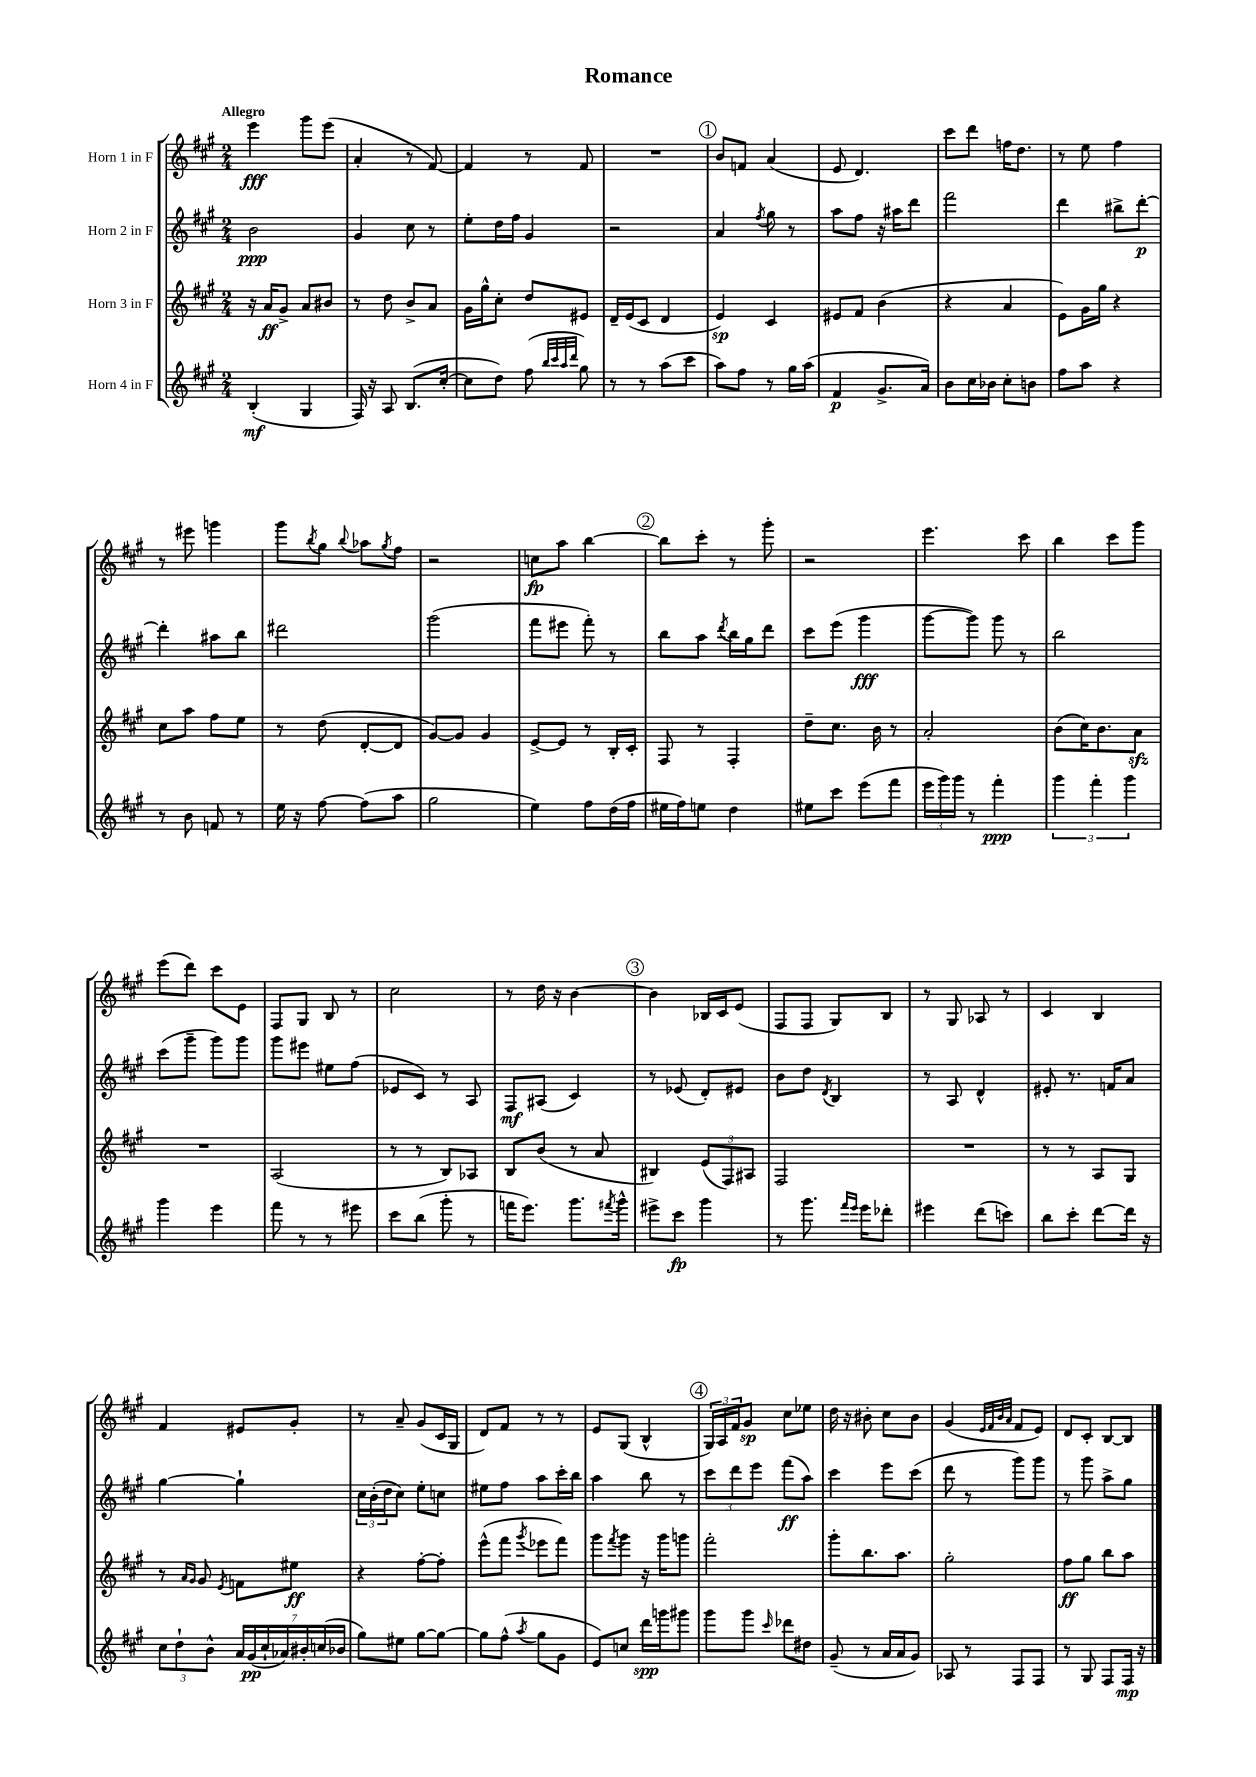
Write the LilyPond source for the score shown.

\header { title = "Romance" }
<<
\new StaffGroup <<
\new Staff = "s0" \with { instrumentName = "Horn 1 in F" } {
    \clef treble \key a \major \numericTimeSignature \time 2/4 \tempo "Allegro"
    e'''4\fff gis'''8 e'''8( |
    a'4-. r8 fis'8~) |
    fis'4 r8 fis'8 |
    R2 |
    \mark \markup { \circle "1" } b'8 f'8 a'4( |
    e'8 d'4.) |
    cis'''8 d'''8 f''16 d''8. |
    r8 e''8 fis''4 |
    r8 eis'''8 g'''4 |
    gis'''8 \acciaccatura { b''8 } gis''8 \appoggiatura { b''8 } aes''8 \acciaccatura { gis''8 } fis''8 |
    r2 |
    c''8\fp a''8 b''4~ |
    \mark \markup { \circle "2" } b''8 cis'''8-. r8 gis'''8-. |
    r2 |
    e'''4. cis'''8 |
    b''4 cis'''8 gis'''8 |
    e'''8( d'''8) cis'''8 e'8 |
    fis8 gis8 b8 r8 |
    cis''2 |
    r8 d''16 r16 b'4~ |
    \mark \markup { \circle "3" } b'4 bes16 cis'16 e'8( |
    fis8 fis8 gis8) b8 |
    r8 gis8 aes8 r8 |
    cis'4 b4 |
    fis'4 eis'8 gis'8-. |
    r8 a'8-- gis'8( cis'16 gis16 |
    d'8) fis'8 r8 r8 |
    e'8 gis8( b4-^ |
    \mark \markup { \circle "4" } \tuplet 3/2 { gis16) a16 fis'16 } gis'8\sp cis''8 ees''8 |
    d''16 r16 bis'8-. cis''8 bis'8 |
    gis'4( \grace { e'32 fis'32 b'32 a'32 } fis'8 e'8) |
    d'8 cis'8-. b8~ b8 \bar "|." |
}
\new Staff = "s1" \with { instrumentName = "Horn 2 in F" } {
    \clef treble \key a \major \numericTimeSignature \time 2/4
    b'2\ppp |
    gis'4 cis''8 r8 |
    e''8-. d''16 fis''16 gis'4 |
    r2 |
    \mark \markup { \circle "1" } a'4 \acciaccatura { fis''8 } gis''8 r8 |
    a''8 fis''8 r16 ais''16 d'''8 |
    fis'''2 |
    d'''4 bis''8-> d'''8~-.\p |
    d'''4-. ais''8 b''8 |
    dis'''2 |
    gis'''2( |
    fis'''8 eis'''8 fis'''8-.) r8 |
    \mark \markup { \circle "2" } b''8 a''8 \acciaccatura { d'''8 } b''16 gis''16 d'''8 |
    cis'''8 e'''8( gis'''4\fff |
    gis'''8~ gis'''8) gis'''8 r8 |
    b''2 |
    cis'''8( gis'''8-- gis'''8) gis'''8 |
    gis'''8 eis'''8 eis''8 fis''8( |
    ees'8 cis'8) r8 a8 |
    fis8\mf ais8( cis'4) |
    \mark \markup { \circle "3" } r8 ees'8( d'8-.) eis'8 |
    b'8 d''8 \acciaccatura { d'8 } b4 |
    r8 a8 d'4-^ |
    eis'8-. r8. f'16 a'8 |
    gis''4~ gis''4-! |
    \tuplet 3/2 { cis''16 b'16-.( d''16 } cis''8) e''8-. c''8 |
    eis''8 fis''8 a''8 cis'''16-. b''16 |
    a''4 b''8 r8 |
    \mark \markup { \circle "4" } \tuplet 3/2 { cis'''8 d'''8 e'''8 } fis'''8\ff( a''8) |
    cis'''4 e'''8 cis'''8( |
    d'''8 r8 gis'''8) gis'''8 |
    r8 gis'''8 a''8-> gis''8 \bar "|." |
}
\new Staff = "s2" \with { instrumentName = "Horn 3 in F" } {
    \clef treble \key a \major \numericTimeSignature \time 2/4
    r16 a'16\ff gis'8-> a'8 bis'8 |
    r8 d''8 b'8-> a'8 |
    gis'16 gis''16-^ cis''8-. d''8 eis'8 |
    d'16-- e'16( cis'8 d'4 |
    \mark \markup { \circle "1" } e'4\sp) cis'4 |
    eis'8 fis'8 b'4( |
    r4 a'4 |
    e'8) gis'16 gis''16 r4 |
    cis''8 a''8 fis''8 e''8 |
    r8 d''8( d'8~-. d'8 |
    gis'8~) gis'8 gis'4 |
    e'8~-> e'8 r8 b16-. cis'16-. |
    \mark \markup { \circle "2" } fis8 r8 fis4-. |
    d''8-- cis''8. b'16 r8 |
    a'2-. |
    b'8( cis''16) b'8. a'8\sfz |
    R2 |
    a2( |
    r8 r8 b8) aes8 |
    b8 b'8( r8 a'8 |
    \mark \markup { \circle "3" } bis4) \tuplet 3/2 { e'8( fis8) ais8 } |
    fis2 |
    R2 |
    r8 r8 a8 gis8 |
    r8 \grace { a'16 gis'16 } gis'8 \acciaccatura { e'8 } f'8 eis''8\ff |
    r4 fis''8~-. fis''8-. |
    e'''8-^( fis'''8 \acciaccatura { gis'''8 } ees'''8 fis'''8) |
    gis'''8 \acciaccatura { fis'''8 } gis'''8 r16 gis'''16 g'''8 |
    \mark \markup { \circle "4" } fis'''2-. |
    gis'''8-. b''8. a''8. |
    gis''2-. |
    fis''8\ff gis''8 b''8 a''8 \bar "|." |
}
\new Staff = "s3" \with { instrumentName = "Horn 4 in F" } {
    \clef treble \key a \major \numericTimeSignature \time 2/4
    b4-.\mf( gis4 |
    fis16) r16 a8 b8.( cis''16~-. |
    cis''8 d''8) fis''8( \grace { b''32 cis'''32 a''32 d'''32 } gis''8) |
    r8 r8 a''8( cis'''8 |
    \mark \markup { \circle "1" } a''8) fis''8 r8 gis''16 a''16( |
    fis'4\p gis'8.-> a'16) |
    b'8 cis''16 bes'16 cis''8-. b'8 |
    fis''8 a''8 r4 |
    r8 b'8 f'8 r8 |
    e''16 r16 fis''8~ fis''8( a''8 |
    gis''2 |
    e''4) fis''8 d''16( fis''16 |
    \mark \markup { \circle "2" } eis''16 fis''16) e''8 d''4 |
    eis''8 cis'''8 e'''8( fis'''8 |
    \tuplet 3/2 { e'''16 gis'''16) gis'''16 } r8 fis'''4-.\ppp |
    \tuplet 3/2 { gis'''4 fis'''4-. gis'''4 } |
    gis'''4 e'''4 |
    fis'''8 r8 r8 eis'''8 |
    cis'''8 b''8( gis'''8-. r8 |
    f'''16 e'''8.) gis'''8. \acciaccatura { fis'''8 } gis'''16-^ |
    \mark \markup { \circle "3" } eis'''8-> cis'''8\fp gis'''4 |
    r8 gis'''8. \grace { fis'''16 e'''16 } e'''16 des'''8-. |
    eis'''4 d'''8( c'''8) |
    b''8 cis'''8-. d'''8~ d'''16 r16 |
    \tuplet 3/2 { cis''8 d''8-! b'8-^ } \tuplet 7/4 { a'16 gis'16\pp( cis''16-! aes'16) bis'16-. c''16( bes'16 } |
    gis''8) eis''8 gis''8~ gis''8~ |
    gis''8 fis''8-^( \acciaccatura { a''8 } gis''8 gis'8 |
    e'8) c''8 d'''16\spp g'''16 gis'''8 |
    \mark \markup { \circle "4" } gis'''8 gis'''8 \grace { cis'''16 } des'''8 dis''8 |
    gis'8--( r8 a'16 a'16 gis'8) |
    aes8 r8 fis8 fis8 |
    r8 gis8 fis8 fis16\mp r16 \bar "|." |
}
>>
>>
\layout { \context { \Score \remove "Bar_number_engraver" } }
